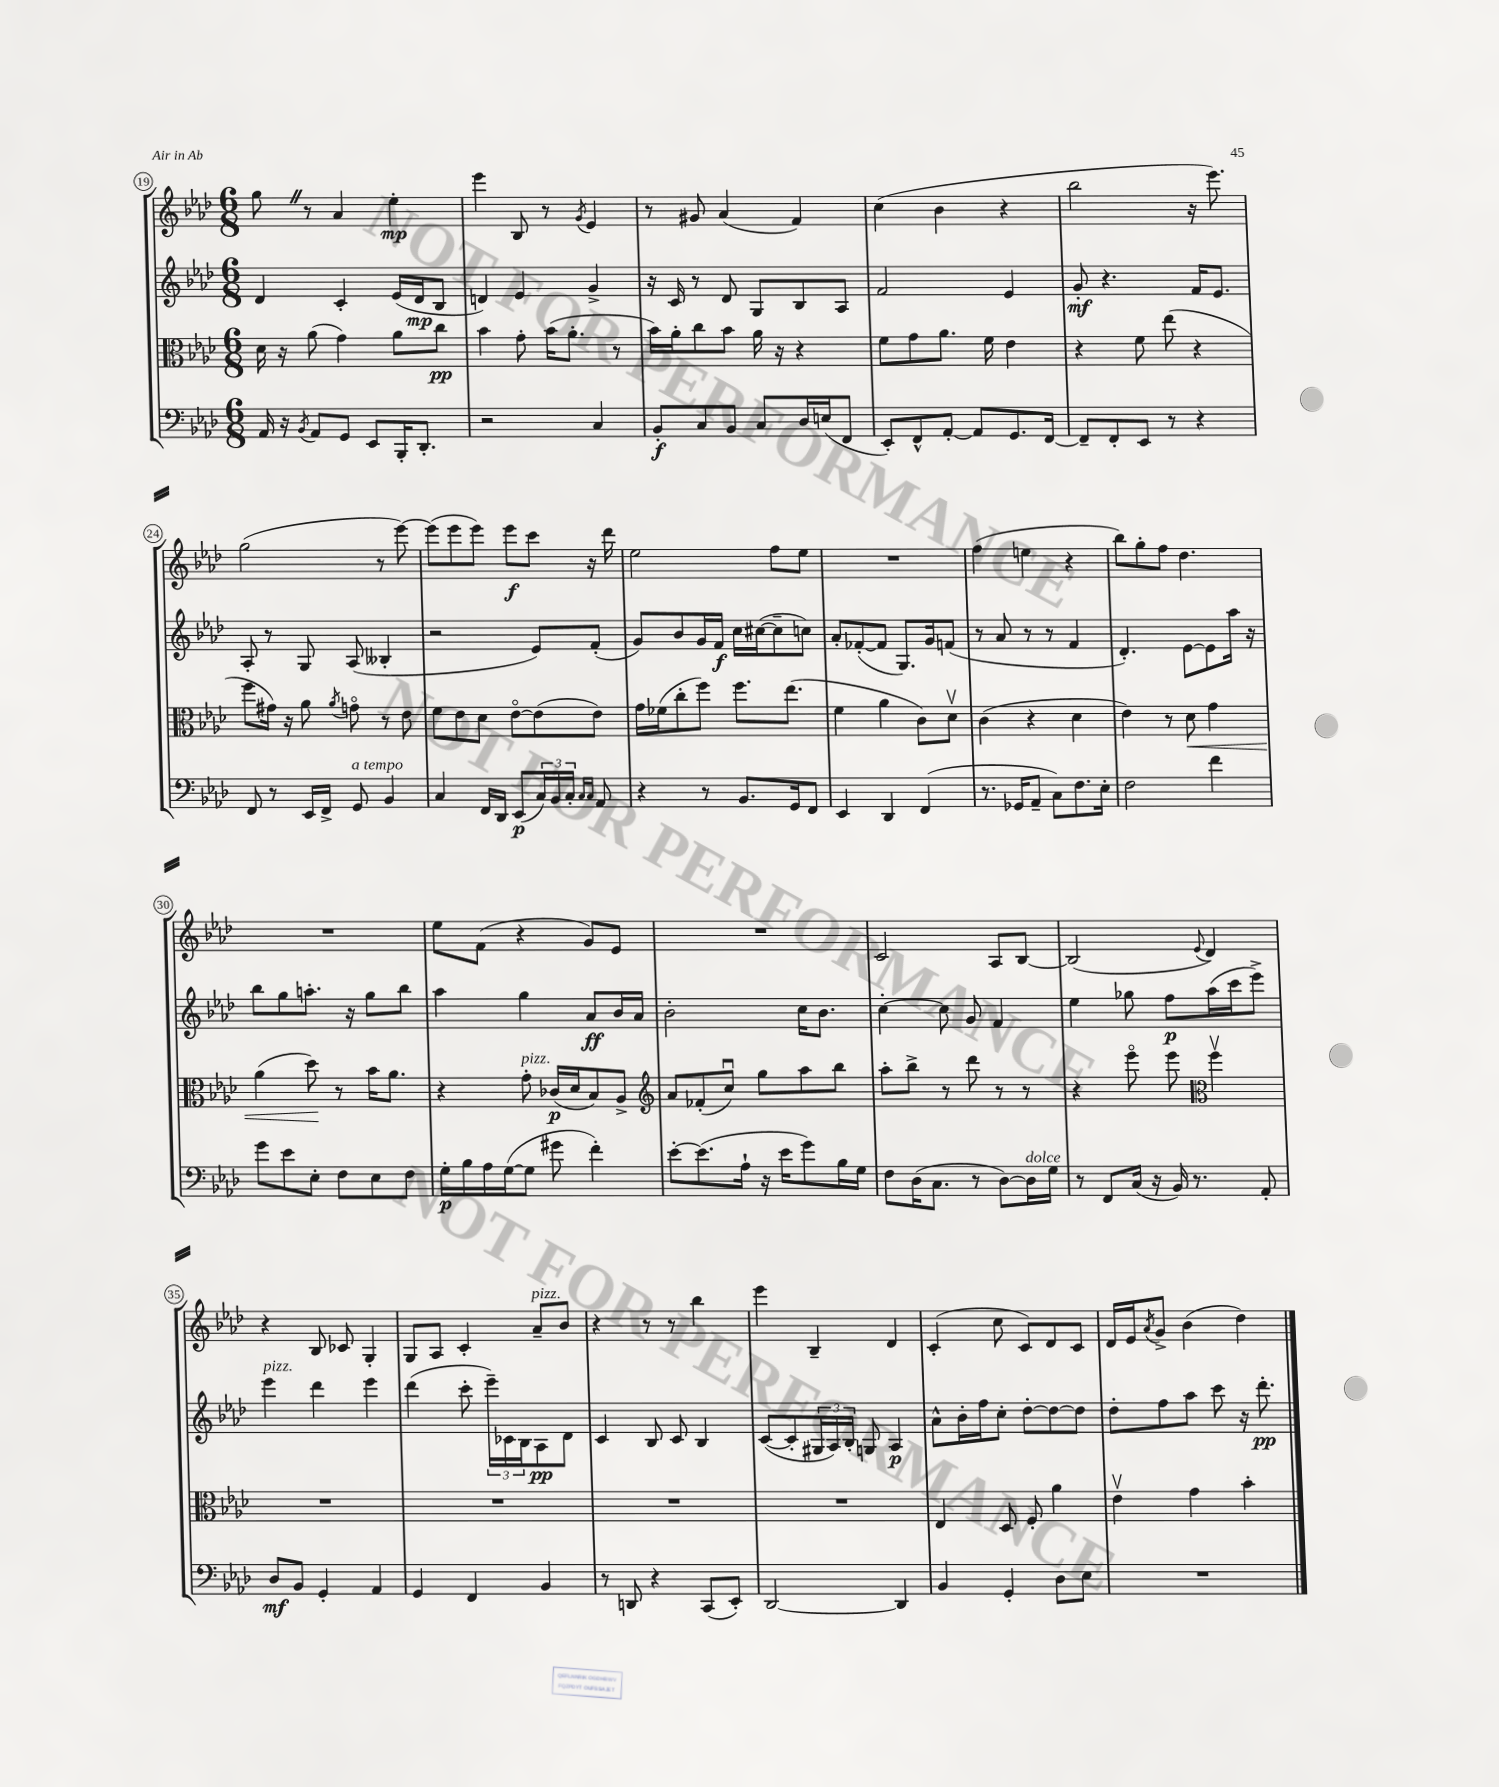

**kern	**kern	**kern	**kern
*staff4	*staff3	*staff2	*staff1
*clefF4	*clefC3	*clefG2	*clefG2
*k[b-e-a-d-]	*k[b-e-a-d-]	*k[b-e-a-d-]	*k[b-e-a-d-]
*M6/8	*M6/8	*M6/8	*M6/8
16AA-	16d-	4d-	8gg
16r	16r	.	.
8qBB-	.	.	.
8AA-	(8a-	.	8r
8GG	4g)	4c'	4a-
8EE-	.	.	.
16BBB-'	8a-	(16e-	4ee-'
8.DD-'	.	16d-	.
.	8cc	8B-	.
=	=	=	=
2r	4b-	4d)	4eee-
.	8g'	4e-	8B-
.	(16b-	.	8r
.	8.a-'	.	.
.	.	.	8qg
4C	.	4g^	4e-
.	8r	.	.
=	=	=	=
8BB-'	16b-)	16r	8r
.	16a-'	16c	.
8C	8cc	8r	8g#
8BB-	8b-	8d-	(4a-
8C	16a-	8G	.
.	16r	.	.
16D-	4r	8B-	4f)
(16E	.	.	.
8FF	.	8A-	.
=	=	=	=
8EE-')	8f	2f	(4cc
8FF^^	8g	.	.
[8AA-'	8.a-	.	4b-
8AA-]	.	.	.
.	16f	.	.
8.GG	4e-	4e-	4r
[16FF	.	.	.
=	=	=	=
8FF~]	4r	8g'	2bb-
8FF'	.	4.r	.
8EE-	8f	.	.
8r	(8ee-	.	.
4r	4r	16f	16r
.	.	8.e-	8.eee-)
=	=	=	=
8FF	8ff	8A-'	(2gg
8r	16g#)	8r	.
.	16r	.	.
16EE-	8a-	8G	.
16FF^	.	.	.
.	8qa-	.	.
8GG	8go	(8A-	.
4BB-	8r	4B--'	8r
.	8e-	.	[8eee-)
=	=	=	=
4C	8f	2r	(8eee-]
.	8e-	.	8eee-
16FF	8d-	.	8eee-)
16DD-	.	.	.
(8EE-	[8e-o	.	8eee-
24C)	(8e-]	8e-)	8ccc
24BB-	.	.	.
24C'	.	.	.
16qqC	.	.	.
16qqC	.	.	.
8AA-	8e-)	(8f'	16r
.	.	.	16ddd-
=	=	=	=
4r	16g	8g)	2ee-
.	(16f-	.	.
.	8cc'	8b-	.
8r	8ff)	16g	.
.	.	16f	.
8.BB-	8.ff	16cc	.
.	.	([16cc#	.
.	.	8cc#~]	8ff
16GG	(8.ee-	.	.
8FF	.	8cc)	8ee-
=	=	=	=
4EE-	4f	8a-'	2.r
.	.	([8f-'	.
4DD-	4a-	8f-]	.
.	.	8.G)	.
(4FF	8c)	.	.
.	.	16g	.
.	8d-v	(8f	.
=	=	=	=
8.r	(4c	8r	(4ff
.	.	8a-	.
16GG-	.	.	.
8AA-~	4r	8r	4ee
8C)	.	8r	.
8.F	4d-	4f	4r
16E-'	.	.	.
=	=	=	=
2F	4e-)	4.d-')	8bb-)
.	.	.	8gg'
.	8r	.	8ff
.	8d-	[8e-	4.dd-
4f	4g	8e-]	.
.	.	16aa-	.
.	.	16r	.
=	=	=	=
8g	(4a-	8bb-	2.r
8e-	.	8gg	.
8E-'	8dd-)	8.aa'	.
8F	8r	.	.
.	.	16r	.
8E-	16b-	8gg	.
.	8.a-	.	.
8F	.	8bb-	.
=	=	=	=
16G'	4r	4aa-	8ee-
16B-	.	.	.
16A-	.	.	(8f
([16G	.	.	.
8G]	8g'	4gg	4r
8g#	(16c-	.	.
.	16d-	.	.
4f')	8B-)	8a-	8g)
.	8A-^	16b-	8e-
.	.	16a-	.
=	=	=	=
*	*clefG2	*	*
[8e-'	8a-	2b-'	2.r
(8.e-]	(8f-'	.	.
.	8ccu)	.	.
16A-`	.	.	.
16r	8gg	.	.
16e-	.	.	.
8g)	8aa-	16cc	.
.	.	8.b-	.
16B-	8bb-	.	.
16G	.	.	.
=	=	=	=
8F	8aa-'	[4cc'	2c
(16D-	8bb-^	.	.
8.C	.	.	.
.	8r	8cc]	.
8r	8ddd-	8g	.
[8D-)	8r	4f	8A-
16D-]	8r	.	[8B-
16G	.	.	.
=	=	=	=
8r	4r	4ee-	(2B-]
8FF	.	.	.
(16C	8eee-o	8gg-	.
16r	.	.	.
16BB-)	8eee-	8ff	.
8.r	.	.	.
*	*clefC3	*	*
.	.	.	8qqe-
.	4ffv	(16aa-	4d-)
.	.	16ccc	.
8AA-'	.	8eee-^)	.
=	=	=	=
8D-	2.r	4eee-	4r
8BB-	.	.	.
4GG'	.	4ddd-	8B-
.	.	.	8c-
4AA-	.	4eee-	4G'
=	=	=	=
4GG	2.r	(4ddd-	8G
.	.	.	8A-
4FF	.	8ccc'	4c'
.	.	24eee-~)	.
.	.	24c-	.
.	.	24B-	.
4BB-	.	8A-	8a-~
.	.	8d-	8b-
=	=	=	=
8r	2.r	4c	4r
8DD	.	.	.
4r	.	8B-	8r
.	.	8c	8r
(8CC	.	4B-	4bb-
8EE-')	.	.	.
=	=	=	=
[2DD-	2.r	([8c	4eee-
.	.	8c']	.
.	.	24G#	4B-~
.	.	24A-)	.
.	.	24B-'	.
.	.	8G	.
4DD-]	.	4A-	4d-
=	=	=	=
4BB-	4E-	8a-^^	(4c'
.	.	16b-'	.
.	.	16ff	.
4GG'	8D-	8cc'	8cc
.	8F'	[8dd-'	8c)
8D-	4a-	8dd-_	8d-
8E-	.	8dd-]	8c
=	=	=	=
2.r	4e-v	8dd-'	16d-
.	.	.	16e-
.	.	.	8qa-
.	.	8ff	8g^
.	4g	8aa-	(4b-
.	.	8ccc	.
.	4b-'	16r	4dd-)
.	.	8.ddd-'	.
==	==	==	==
*-	*-	*-	*-
